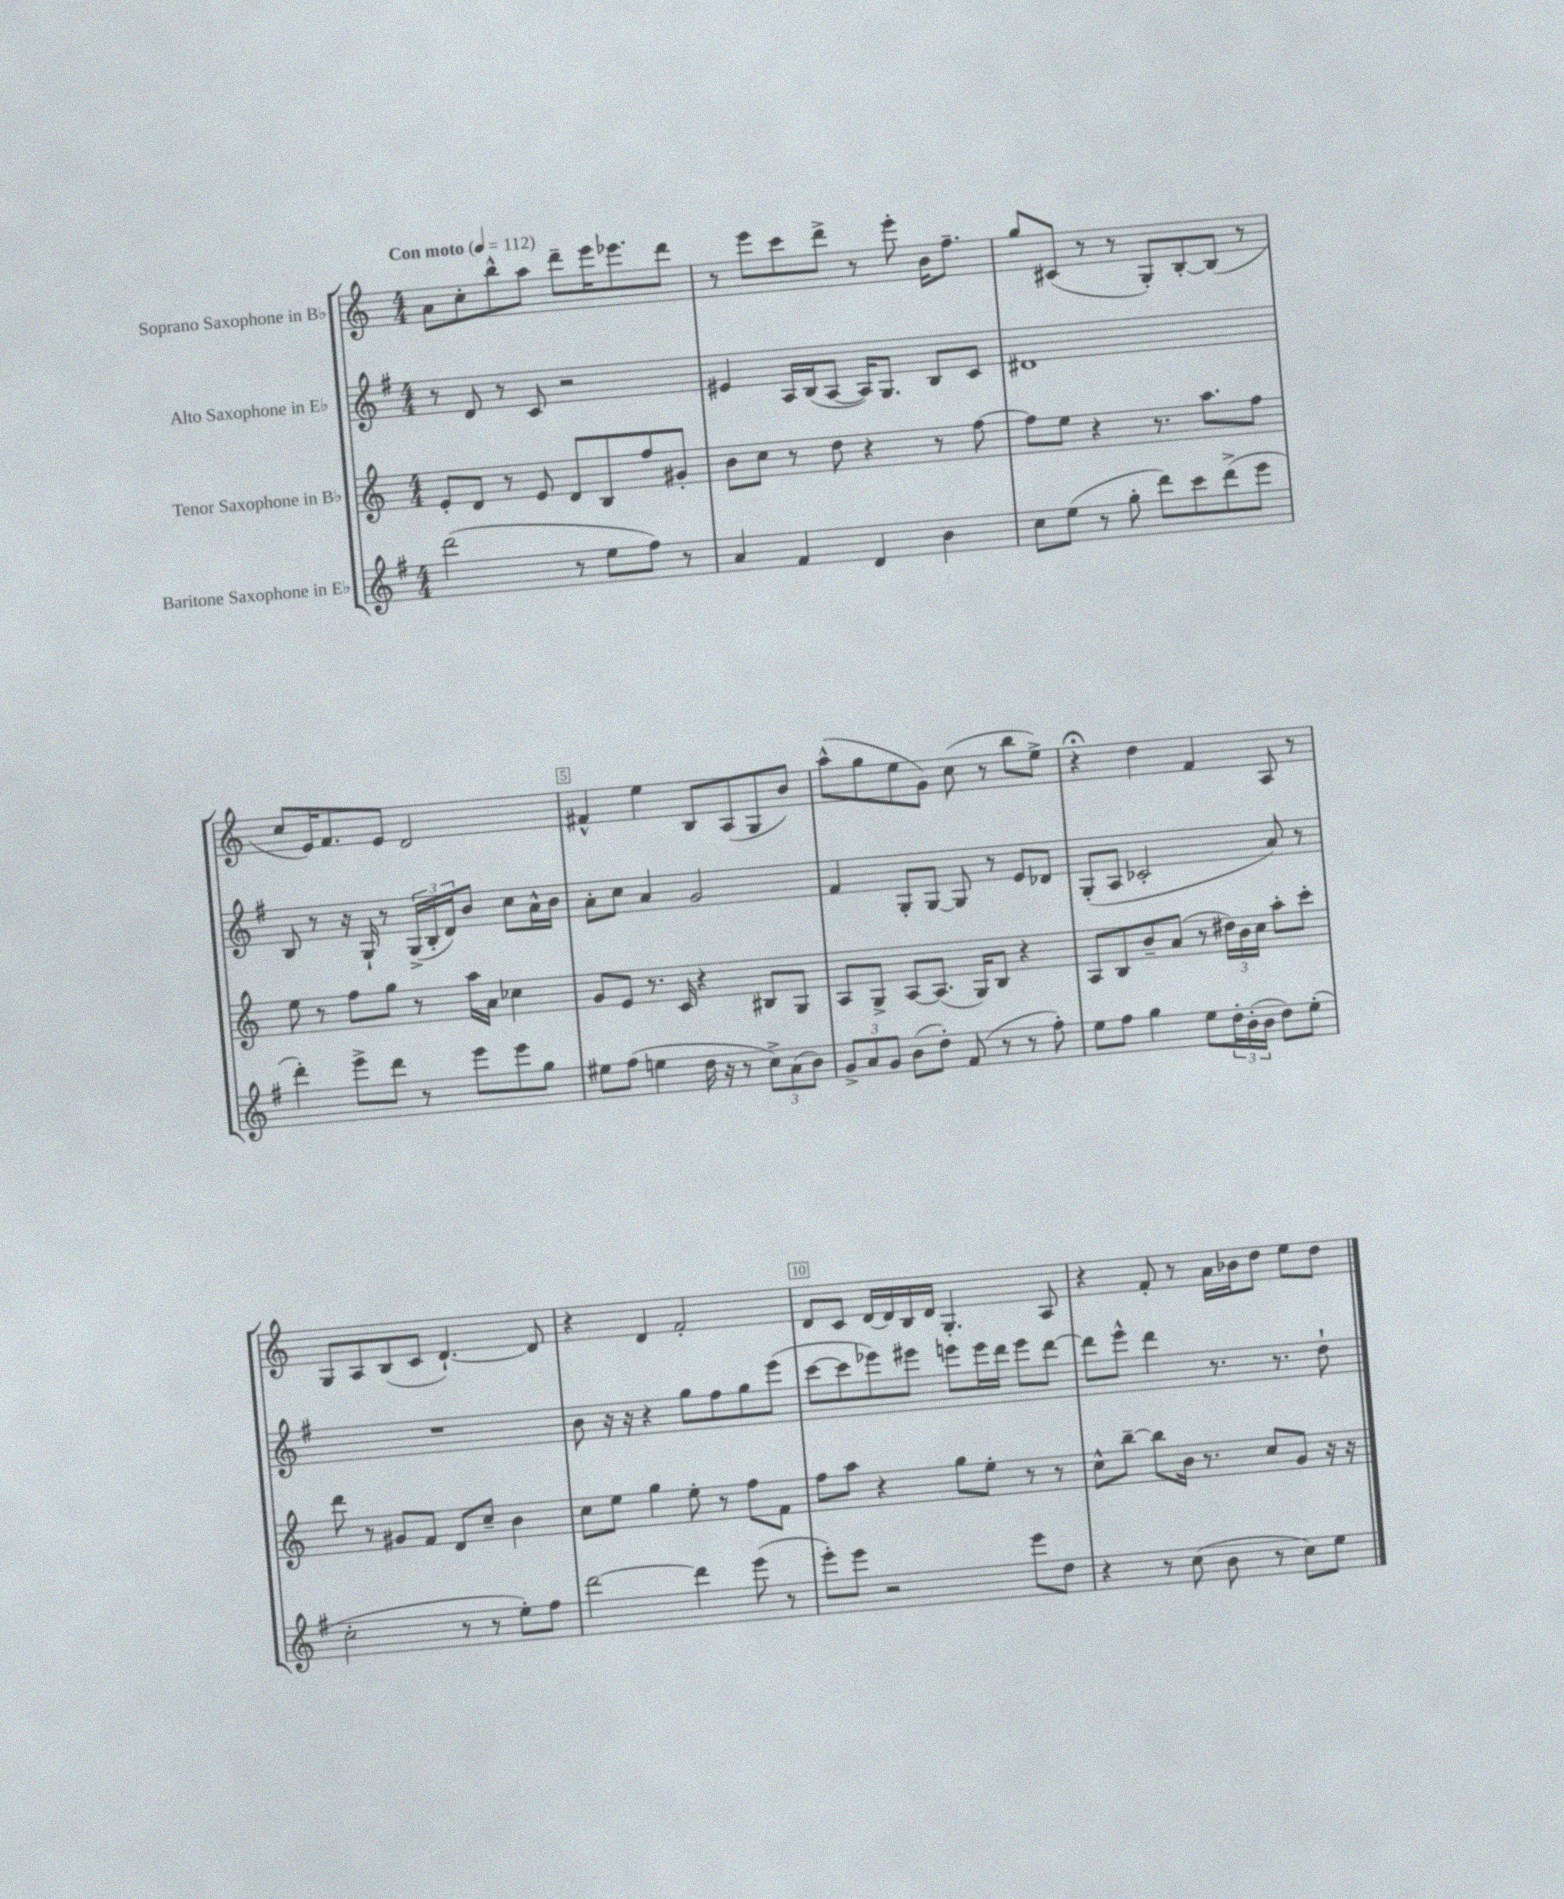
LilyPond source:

<<
\new StaffGroup <<
\new Staff = "s0" \with { instrumentName = "Soprano Saxophone in Bb" } {
    \clef treble \key c \major \numericTimeSignature \time 4/4 \tempo "Con moto" 4 = 112
    a'8 c''8-. b''8-^ a''8 d'''8-- e'''16 ees'''8. d'''8 |
    r8 e'''8 c'''8 d'''8-> r8 e'''8-. b'16 f''8.-- |
    g''8 cis'8( r8 r8 g8-.) b8~-. b8( r8 |
    c''8 e'16) f'8. e'8 d'2 |
    fis'4-^ e''4 b8 a8( g8 b'8) |
    a''8-^( g''8 e''8 g'8) c''8( r8 b''8 e''8->) |
    r4\fermata d''4 f'4 a8 r8 |
    g8 a8 b8( c'8 d'4.~-!) d'8 |
    r4 d'4 f'2-. |
    d'8 c'8 d'16~ d'16 b16 d'16 g4.-. a8 |
    r4 f'8-. r8 a'16 bes'16 d''8 e''8 d''8 \bar "|." |
}
\new Staff = "s1" \with { instrumentName = "Alto Saxophone in Eb" } {
    \clef treble \key g \major \numericTimeSignature \time 4/4
    r8 d'8 r8 c'8 r2 |
    eis'4 a16 b16( a8~ a16) g8. b8 c'8 |
    dis'1 |
    b8 r8 r16 g16-! r8 \tuplet 3/2 { g16->( b16-. d'16) } b'8 c''8 a'16-^ b'16 |
    a'8-. c''8 a'4 g'2 |
    fis'4 g8-. g8~ g8 r8 e'8 des'8 |
    g8-.( a8 ces'2-. a'8) r8 |
    R1 |
    b'8 r16 r16 r4 g''8 fis''8 g''8 e'''8( |
    c'''8~ c'''8 ees'''8) eis'''8 e'''8 e'''16 d'''16 e'''8 d'''8~ |
    d'''8 e'''8-^ d'''4 r8. r8. d''8-! \bar "|." |
}
\new Staff = "s2" \with { instrumentName = "Tenor Saxophone in Bb" } {
    \clef treble \key c \major \numericTimeSignature \time 4/4
    e'8-. d'8 r8 e'8 d'8 b8 f''8 gis'8-. |
    b'8 c''8 r8 d''8 r4 r8 f''8~ |
    f''8 e''8 r4 r8. a''8. f''8 |
    e''8 r8 f''8 g''8 r8 a''16 a'16 ces''4 |
    g'8 e'8 r8. c'16 r4 bis8 g8 |
    a8 g8-> a8~ a8.( g16) b8 r4 |
    a8 b8 b'8-- a'8( r8 \tuplet 3/2 { dis''16) b'16 c''16 } a''8-. c'''8-. |
    d'''8 r8 gis'8 f'8 d'8 c''8-- b'4 |
    c''8 e''8 g''4 e''8-. r8 f''8 f'8 |
    f''8 a''8 r4 g''8 e''8-. r8 r8 |
    c''8-^ b''8~-- b''8 b'16 r8. c''8 g'8 r16 r16 \bar "|." |
}
\new Staff = "s3" \with { instrumentName = "Baritone Saxophone in Eb" } {
    \clef treble \key g \major \numericTimeSignature \time 4/4
    d'''2( r8 e''8 fis''8) r8 |
    a'4 fis'4 d'4 b'4 |
    c''8 e''8( r8 g''8-. d'''8) c'''8 d'''8->( e'''8 |
    d'''4-.) e'''8-> d'''8 r8 e'''8 e'''8 g''8 |
    eis''8 fis''8( e''4 d''16 r16 r8 \tuplet 3/2 { c''8->) a'8( b'8) } |
    \tuplet 3/2 { g'8-> a'8 g'8 } b'8( d''8-.) fis'8( r8 r8 fis''8-.) |
    e''8 fis''8 g''4 e''8 \tuplet 3/2 { d''16-. b'16-.( b'16 } d''8) e''8-.( |
    c''2-. r8 r8 e''8-.) fis''8 |
    d'''2~ d'''4 e'''8( r8 |
    e'''8-.) e'''8 r2 e'''8 d''8 |
    r4 r8 c''8( b'8 r8 c''8) e''8 \bar "|." |
}
>>
>>
\layout { \context { \Score \override BarNumber.break-visibility = ##(#f #t #t) barNumberVisibility = #(every-nth-bar-number-visible 5) \override BarNumber.stencil = #(make-stencil-boxer 0.1 0.3 ly:text-interface::print) } }
